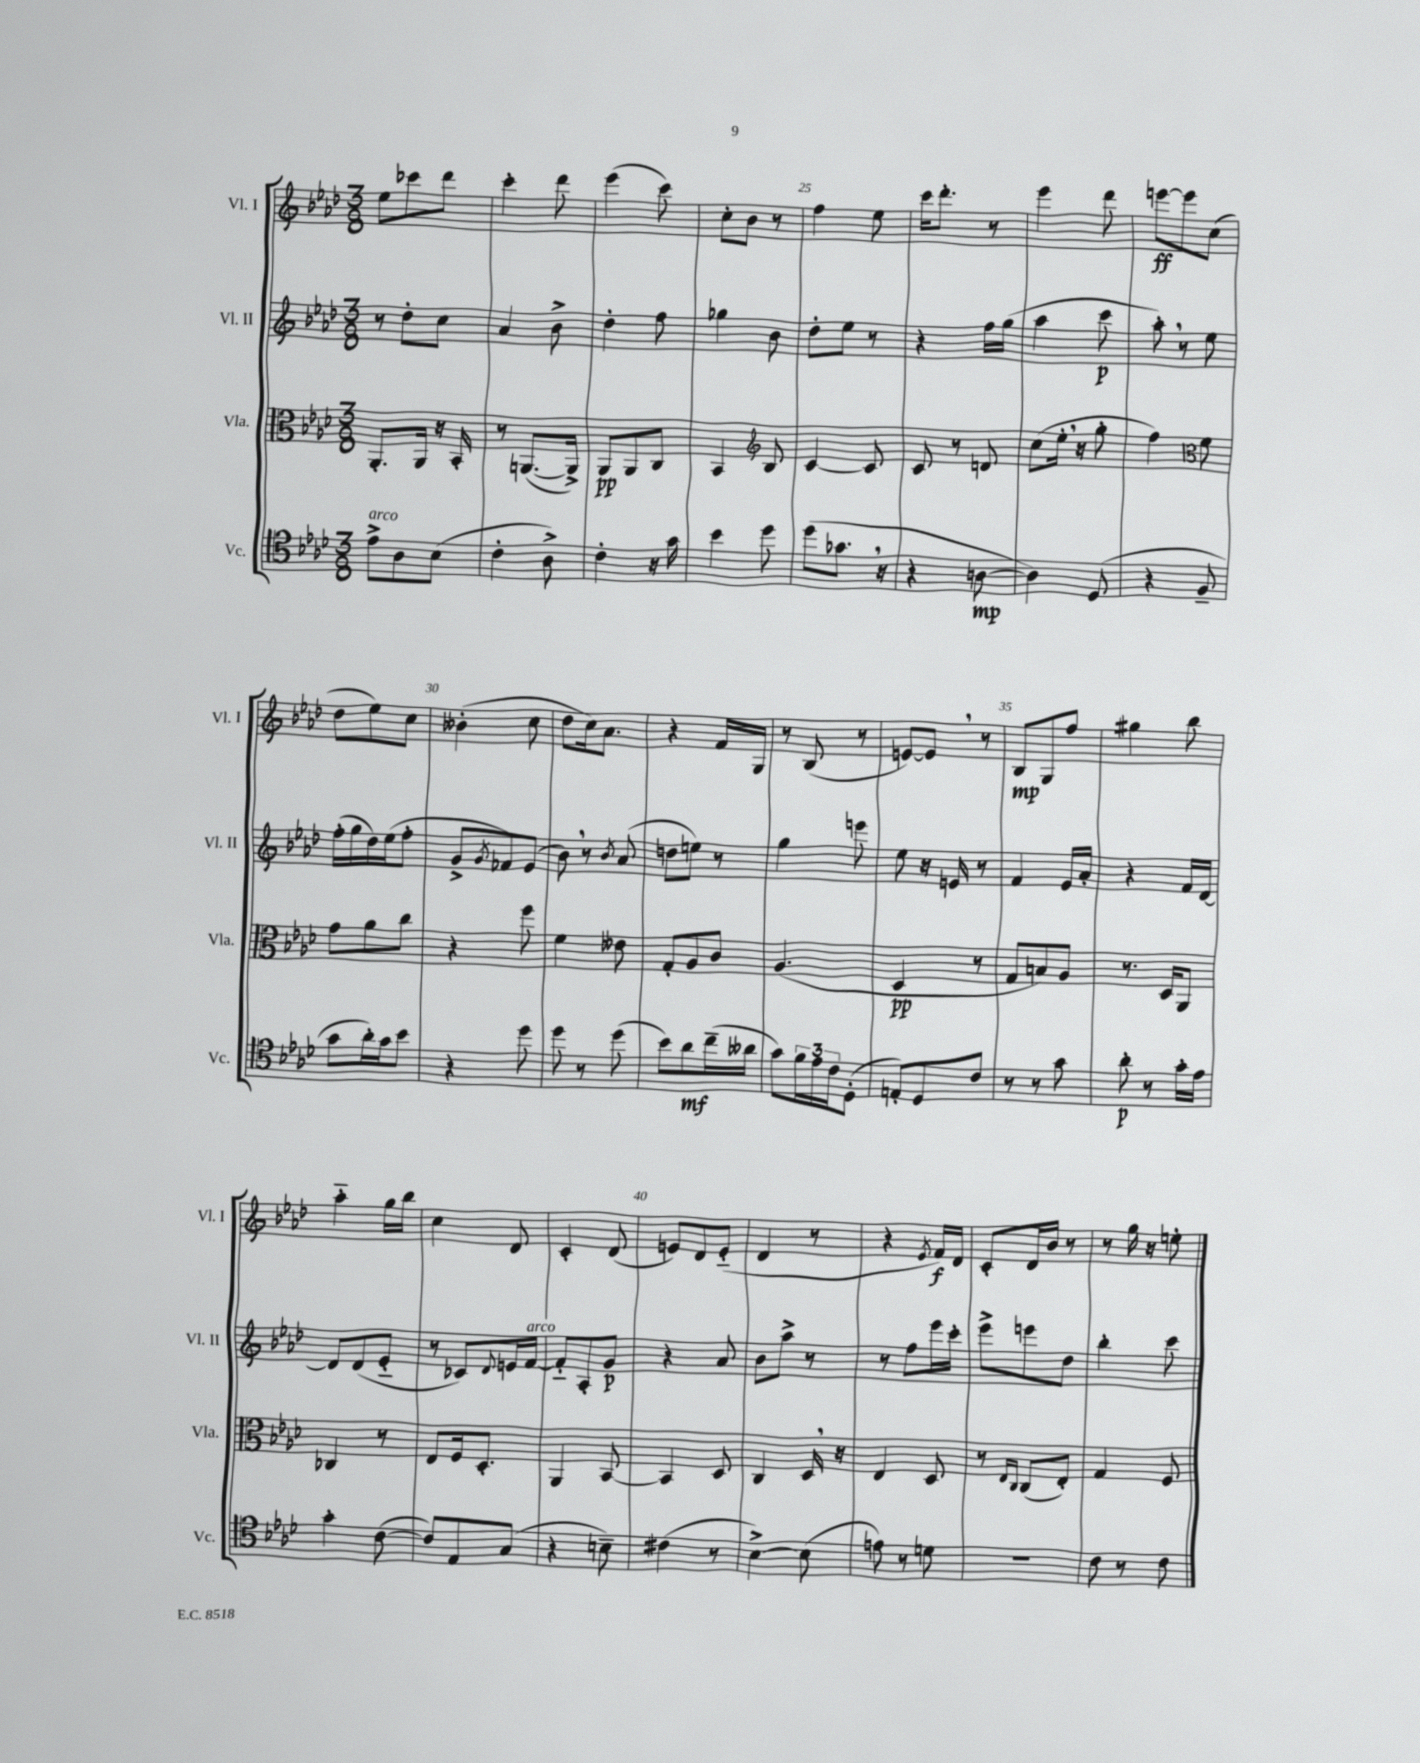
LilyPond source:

<<
\new StaffGroup <<
\new Staff = "s0" \with { instrumentName = "Vl. I" shortInstrumentName = "Vl. I" } {
    \clef treble \key aes \major \numericTimeSignature \time 3/8
    ees''8 ces'''8 des'''8 |
    c'''4-. des'''8 |
    ees'''4( c'''8) |
    c''8-. bes'8 r8 |
    f''4 ees''8 |
    c'''16 des'''8.-. r8 |
    ees'''4 des'''8 |
    e'''8~\ff e'''8 c''8( |
    des''8 ees''8) c''8 |
    beses'4-.( c''8 |
    des''8 c''16) aes'8. |
    r4 f'16 g16 |
    r8 bes8( r8 |
    e'8~) e'8 \breathe r8 |
    bes8\mp g8 f''8 |
    gis''4 bes''8 |
    aes''4-_ g''16 bes''16 |
    c''4 des'8 |
    c'4-. des'8( |
    e'8) des'8 e'8-_( |
    des'4 r8 |
    r4 \acciaccatura { ees'8 } f'16\f) des'16 |
    c'8-. des'16 bes'16 r8 |
    r8 g''16 r16 e''8-. \bar "|." |
}
\new Staff = "s1" \with { instrumentName = "Vl. II" shortInstrumentName = "Vl. II" } {
    \clef treble \key aes \major \numericTimeSignature \time 3/8
    r8 des''8-. c''8 |
    aes'4 bes'8-> |
    des''4-. f''8 |
    ges''4 bes'8 |
    des''8-. ees''8 r8 |
    r4 f''16 g''16( |
    aes''4 c'''8\p |
    aes''8-.) \breathe r8 ees''8 |
    f''16-.( g''16 des''16) ees''16( f''8-. |
    g'8-> \acciaccatura { g'8 } fes'8) ees'8( |
    bes'8) \breathe r8 \acciaccatura { bes'8 } aes'8( |
    d''8 e''8) r8 |
    g''4 e'''8 |
    ees''8 r16 e'16 r8 |
    f'4 ees'16 aes'16-. |
    r4 f'16 des'16~ |
    des'8 des'8( ees'8-_ |
    r8 ces'8) \appoggiatura { des'8 } e'16 f'16~^\markup { \italic "arco" } |
    f'8-_ aes8-. g'8\p |
    r4 aes'8 |
    bes'8 aes''8-> r8 |
    r8 f''8 ees'''16 c'''16-. |
    ees'''8-> e'''8 des''8 |
    bes''4-. c'''8 \bar "|." |
}
\new Staff = "s2" \with { instrumentName = "Vla." shortInstrumentName = "Vla." } {
    \clef alto \key aes \major \numericTimeSignature \time 3/8
    aes,8.-. aes,16 r16 bes,16-. |
    r8 a,8.~( a,16->) |
    aes,8\pp aes,8 c8 |
    bes,4 \clef treble bes8 |
    c'4~ c'8 |
    c'8 r8 d'8 |
    c''8( ees''16-. \breathe r16 g''8-. |
    f''4) \clef alto f'8 |
    g'8 aes'8 c''8 |
    r4 f''8 |
    f'4 eeses'8 |
    g8-. aes8 c'8 |
    aes4.( |
    des4\pp r8 |
    g8 b8) aes8 |
    r8. des16 aes,8 |
    ces4 r8 |
    ees8 f16 des8.-. |
    aes,4 bes,8~ |
    bes,4 des8 |
    c4 des16 \breathe r16 |
    ees4 des8 |
    r8 \grace { ees16 c16 } c8( ees8-.) |
    g4 f8 \bar "|." |
}
\new Staff = "s3" \with { instrumentName = "Vc." shortInstrumentName = "Vc." } {
    \clef tenor \key aes \major \numericTimeSignature \time 3/8
    ees'8->^\markup { \italic "arco" } aes8 bes8( |
    c'4-. aes8->) |
    c'4-. r16 g'16 |
    bes'4 des''8 |
    des''8( ges'8. \breathe r16 |
    r4 a8~\mp |
    a4) des8( |
    r4 f8-- |
    g'8 aes'16-.) g'16 bes'8 |
    r4 des''8 |
    des''8 r8 des''8( |
    bes'8) aes'8\mf c''16--( aeses'16 |
    g'8) \tuplet 3/2 { f'16 ees'16 c'16 } des8-.( |
    e8-.) des8 c'8 |
    r8 r8 g'8 |
    aes'8-.\p r8 g'16-. ees'16 |
    g'4-. c'8~( |
    c'8) ees8 g8( |
    r4 b8--) |
    cis'4( r8 |
    bes4~->) bes8( |
    e'8) r8 d'8 |
    R4. |
    c'8 r8 c'8 \bar "|." |
}
>>
>>
\layout { \context { \Score currentBarNumber = #21 \override BarNumber.break-visibility = ##(#f #t #t) barNumberVisibility = #(every-nth-bar-number-visible 5) } }
